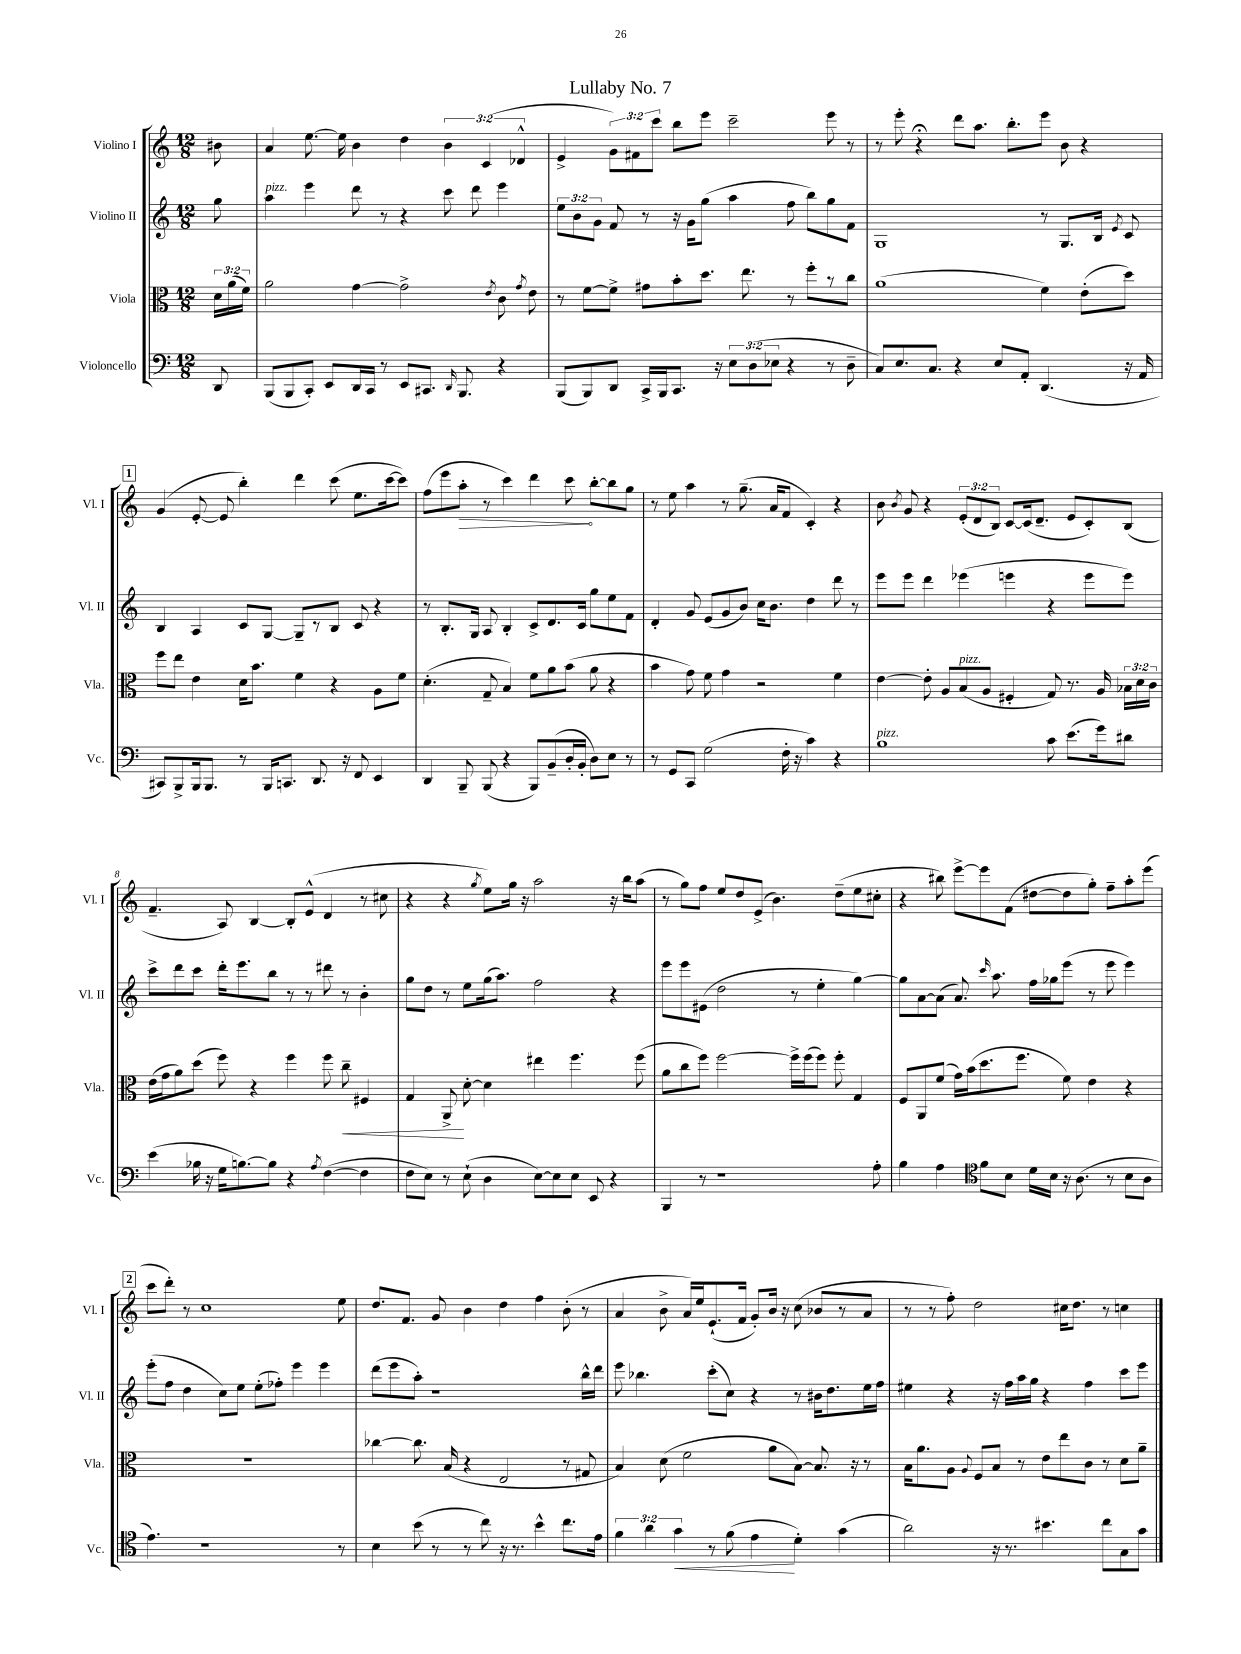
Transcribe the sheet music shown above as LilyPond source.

\header { title = "Lullaby No. 7" }
<<
\new StaffGroup <<
\new Staff = "s0" \with { instrumentName = "Violino I" shortInstrumentName = "Vl. I" } {
    \clef treble \key c \major \numericTimeSignature \time 12/8 \override Staff.TupletNumber.text = #tuplet-number::calc-fraction-text \partial 8
    \autoBeamOff bis'8 |
    a'4 e''8.~ e''16 b'4 d''4 \tuplet 3/2 { b'4 c'4( des'4-^ } |
    e'4-> \tuplet 3/2 { g'8[) fis'8 c'''8] } b''8[ e'''8] c'''2-- e'''8 r8 |
    r8 e'''8-. r4\fermata d'''8[ a''8.] b''8.[-. e'''8] b'8 r4 |
    \mark \markup { \box "1" } g'4( e'8~-. e'8 b''4-.) d'''4 c'''8( e''8.[ c'''16~ c'''8]) |
    f''8[( e'''8 \once \override Hairpin.circled-tip = ##t a''8]-.\> r8 c'''4) d'''4 c'''8\! b''8[~-. b''8 g''8] |
    r8 e''8 a''4 r8 g''8.--( a'16[ f'8] c'4-.) r4 |
    b'8 \acciaccatura { b'8 } g'8 r4 \tuplet 3/2 { e'8[-.( d'8 b8]) } c'8[~ c'16( d'8.]-- e'8[ c'8-.) b8]( |
    f'4.-- a8) b4~ b8[-. e'8]-^( d'4 r8 cis''8 |
    r4 r4 \acciaccatura { g''8 } e''8[) g''16] r16 a''2 r16 b''16[ a''8]( |
    r8 g''8[) f''8] e''8[ d''8 e'8]->( b'4.) d''8[--( e''8 cis''8]-. |
    r4 bis''8) e'''8[~-> e'''8 f'8]( dis''8[~ dis''8 g''8]-.) f''8[-- a''8-. e'''8]( |
    \mark \markup { \box "2" } c'''8[ d'''8]-.) r8 c''1 e''8 |
    d''8.[ f'8.] g'8 b'4 d''4 f''4 b'8-.( r8 |
    a'4 b'8-> a'16[) e''16 e'8.-!( f'16] g'8[-.) b'16] r16 c''8( bes'8[ r8 a'8] |
    r8 r8 f''8-.) d''2 cis''16[ d''8.] r8 c''4 \bar "|." |
}
\new Staff = "s1" \with { instrumentName = "Violino II" shortInstrumentName = "Vl. II" } {
    \clef treble \key c \major \numericTimeSignature \time 12/8 \override Staff.TupletNumber.text = #tuplet-number::calc-fraction-text \partial 8
    \autoBeamOff g''8 |
    a''4^\markup { \italic "pizz." } e'''4 d'''8 r8 r4 c'''8 d'''8 e'''4 |
    \tuplet 3/2 { e''8[ b'8 g'8] } f'8 r8 r16 g'16[ g''8]( a''4 f''8 b''8[) g''8 f'8] |
    g1 r8 g8.[ b16] \acciaccatura { e'8 } c'8 |
    \mark \markup { \box "1" } b4 a4 c'8[ g8]~ g8[-- r8 b8] c'8 r4 |
    r8 b8.[-. g16] a8 b4-. c'8[-> d'8. c'16] g''8[ e''8 f'8] |
    d'4-. g'8 e'8[( g'8 b'8]) c''16[ b'8.] d''4 d'''8 r8 |
    e'''8[ e'''8] d'''4 ees'''4( e'''4 r4 e'''8[ e'''8]) |
    c'''8[-> d'''8 c'''8] d'''16[-. e'''8. b''8] r8 r8 dis'''8 r8 b'4-. |
    g''8[ d''8] r8 e''8[ g''16( a''8.]) f''2 r4 |
    e'''8[ e'''8 eis'8]( d''2 r8 e''4-. g''4~) |
    g''8[ a'8~ a'8]( a'8.) \grace { c'''16 } a''8. f''16[ ges''16 e'''8]( r8 e'''8 e'''4) |
    \mark \markup { \box "2" } e'''8[-.( f''8] d''4 c''8[) e''8] e''8[-.( fes''8]-.) e'''4 e'''4 |
    d'''8[( e'''8 a''8]-.) r1 b''16[-^ d'''16] |
    e'''8 bes''4. c'''8[-.( c''8]) r4 r8 bis'16[ d''8. e''16 f''16] |
    eis''4 r4 r16 f''16[ a''16 g''16] r4 f''4 c'''8[ e'''8] \bar "|." |
}
\new Staff = "s2" \with { instrumentName = "Viola" shortInstrumentName = "Vla." } {
    \clef alto \key c \major \numericTimeSignature \time 12/8 \override Staff.TupletNumber.text = #tuplet-number::calc-fraction-text \partial 8
    \autoBeamOff \tuplet 3/2 { d'16[ a'16( f'16]) } |
    a'2 g'4~ g'2-> \acciaccatura { e'8 } c'8 \acciaccatura { g'8 } e'8 |
    r8 f'8[~ f'8]-> gis'8[ b'8-. d''8.] e''8. r8 f''8[-. r8 c''8] |
    a'1( f'4) e'8[-.( d''8]) |
    \mark \markup { \box "1" } f''8[ e''8] e'4 d'16[ b'8.] f'4 r4 a8[ f'8] |
    d'4.-.( g8-- b4) f'8[ a'8 b'8]( a'8 r4 |
    b'4 g'8) f'8 g'4 r2 f'4 |
    e'4~ e'8-. a8[ b8^\markup { \italic "pizz." }( a8] fis4-. g8) r8. a16 \tuplet 3/2 { bes16[ d'16 c'16] } |
    e'16[( g'16 a'8) d''8]( f''8) r4 f''4 f''8 c''8--\< fis4 |
    g4 a,8->\! d'8~-. d'4 eis''4 f''4. f''8( |
    a'8[ c''8 f''8]) f''2~ f''16[-> f''16( f''8]) f''8-. g4 |
    f8[ a,8 f'8]( g'16[) b'16( d''8. f''8.] f'8) e'4 r4 |
    \mark \markup { \box "2" } R1. |
    ces''4~ ces''8. b16( r4 e2 r8 gis8 |
    b4) d'8( f'2 a'8[ b8]~) b8. r16 r8 |
    b16[ a'8. a8] \appoggiatura { a8 } f8[ b8] r8 e'8[ e''8 c'8] r8 d'8[ a'8]-- \bar "|." |
}
\new Staff = "s3" \with { instrumentName = "Violoncello" shortInstrumentName = "Vc." } {
    \clef bass \key c \major \numericTimeSignature \time 12/8 \override Staff.TupletNumber.text = #tuplet-number::calc-fraction-text \partial 8
    \autoBeamOff d,8 |
    b,,8[( b,,8 c,8]-.) e,8[ d,16 c,16] r8 e,8[ cis,8.] \grace { d,16 } b,,8. r4 |
    b,,8[( b,,8) d,8] c,16[-> b,,16 c,8.] r16 \tuplet 3/2 { e8[ d8( ees8] } r4 r8 d8-- |
    c8[) e8. c8.] r4 e8[ a,8]-. d,4.( r16 a,16 |
    \mark \markup { \box "1" } cis,8[) b,,8-> b,,16 b,,8.] r8 b,,16[ c,8.] d,8. r16 f,8 e,4 |
    d,4 b,,8-- b,,8( r4 b,,8[) b,8--( d16-. b,16]-. d8[) e8] r8 |
    r8 g,8[ c,8] g2( f16-. r16 c'4) r4 |
    b1^\markup { \italic "pizz." } c'8 e'8.[( g'16) dis'8] |
    e'4( bes16 r16 g16[ b8.~) b8] r4 \acciaccatura { a8 } f4~( f4 |
    f8[ e8]) r8 e8-!( d4 e8[~) e8 e8] e,8 r4 |
    b,,4 r8 r1 a8-. |
    b4 a4 \clef tenor f'8[ b8] d'16[ b16] r16 a8.( r8 b8[ a8] |
    \mark \markup { \box "2" } e'4.) r1 r8 |
    b4 b'8( r8 r8 c''8) r16 r8. b'4-^ c''8.[ e'16] |
    \tuplet 3/2 { f'4 a'4 g'4\< } r8 f'8( e'4\! d'4-.) g'4( |
    a'2) r16 r8. bis'4. c''8[ g8 g'8] \bar "|." |
}
>>
>>
